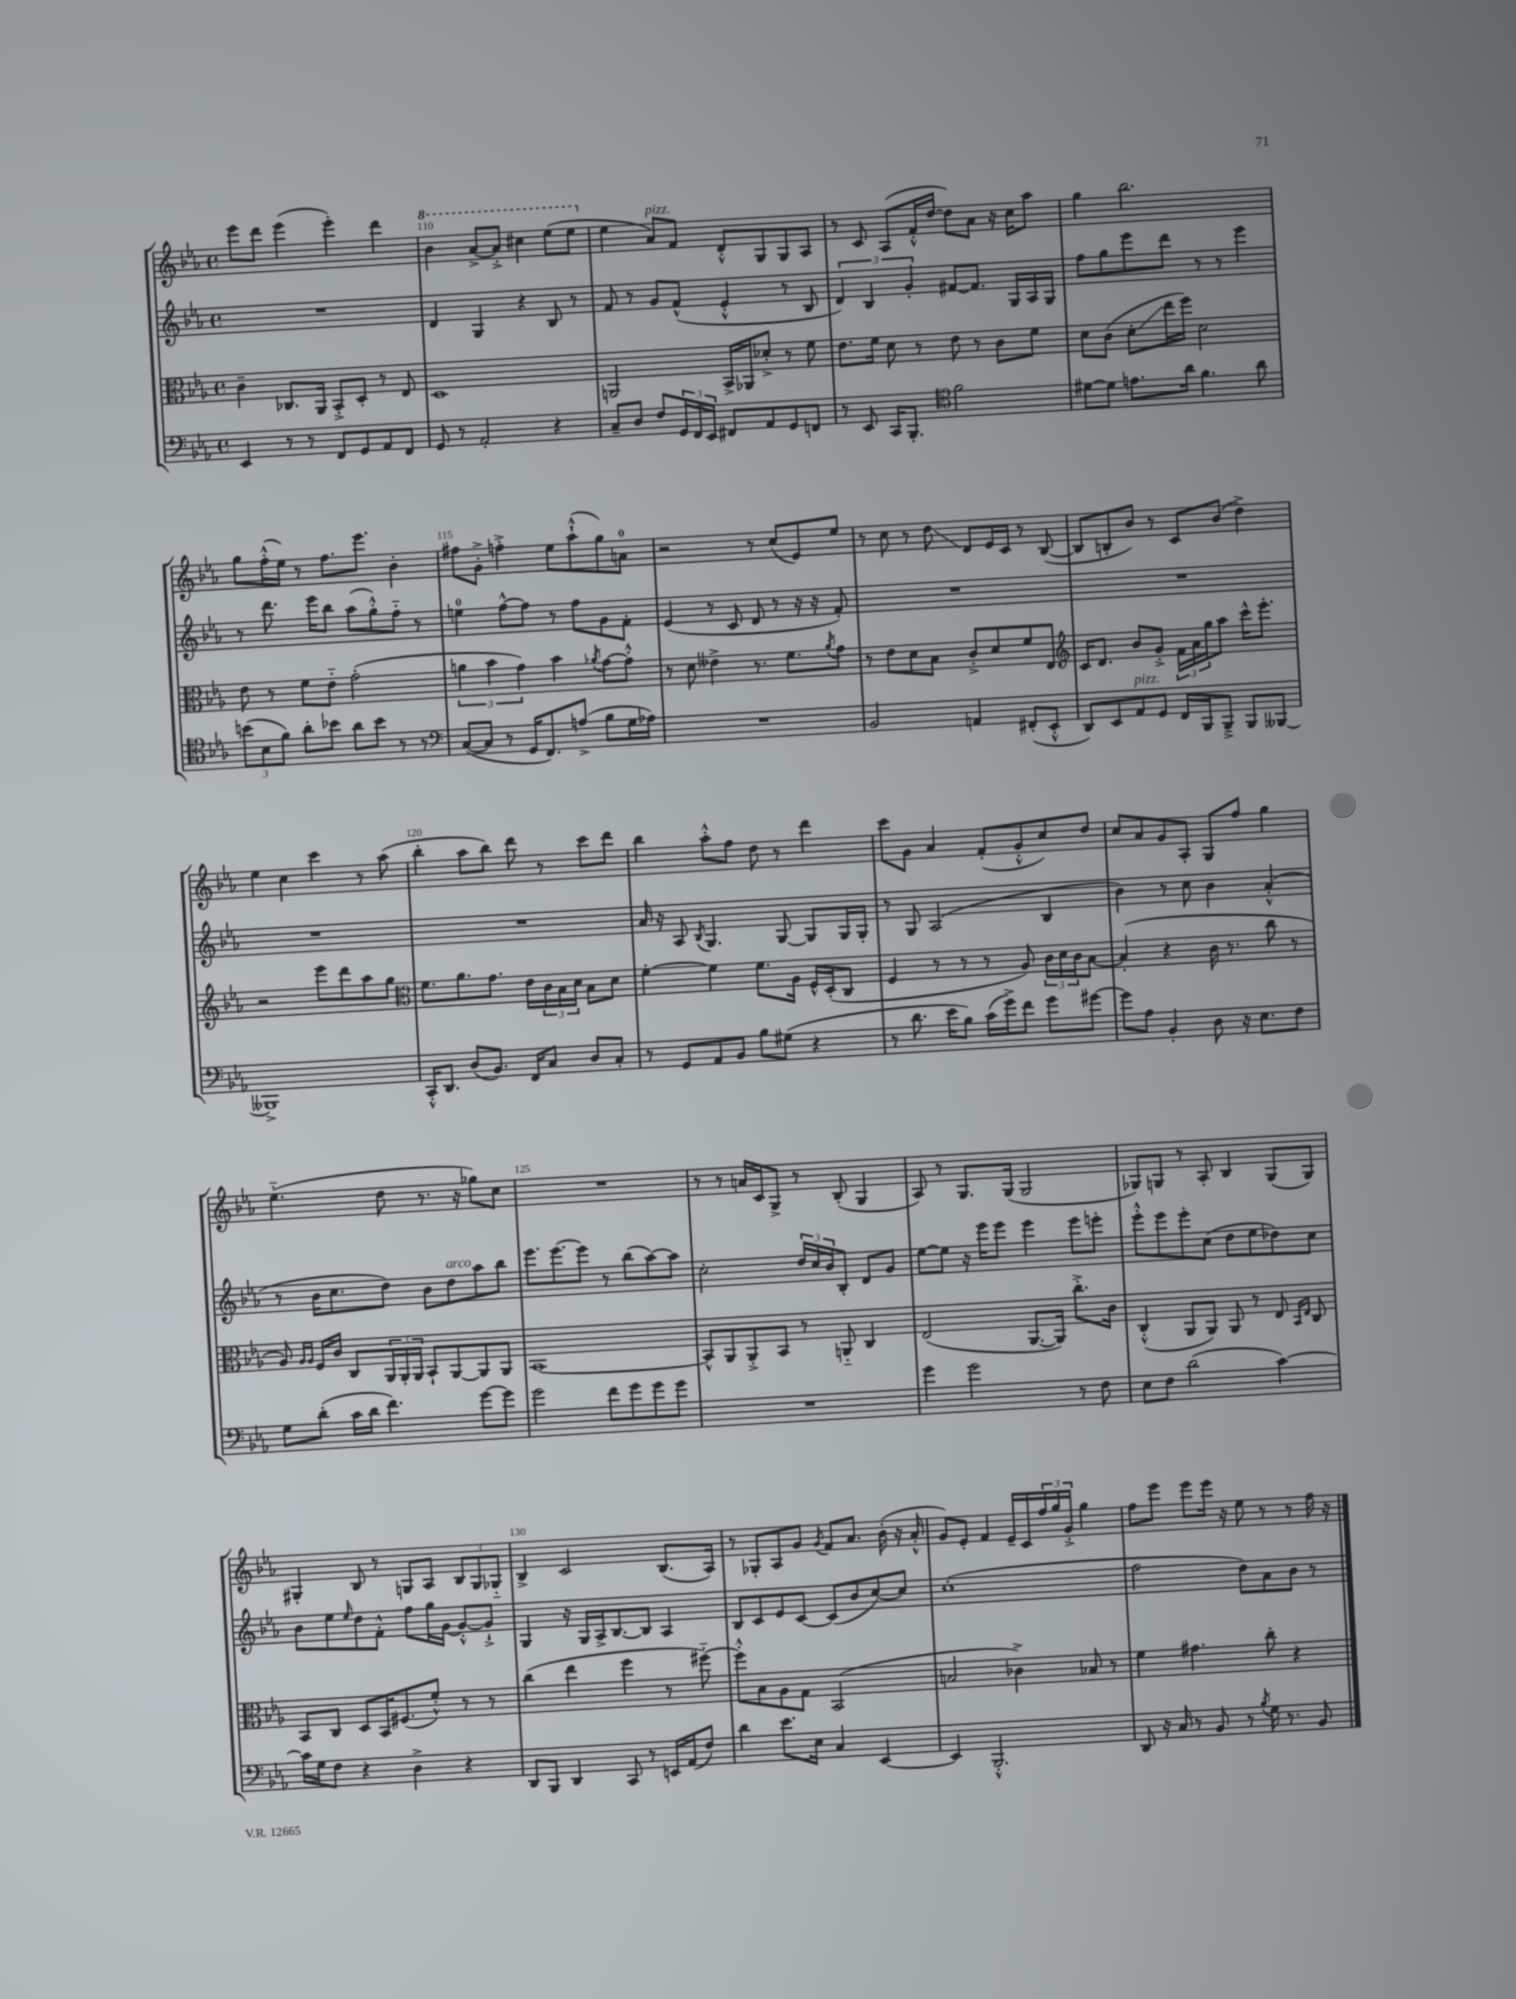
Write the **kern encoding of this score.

**kern	**kern	**kern	**kern
*staff4	*staff3	*staff2	*staff1
*clefF4	*clefC3	*clefG2	*clefG2
*k[b-e-a-]	*k[b-e-a-]	*k[b-e-a-]	*k[b-e-a-]
*M4/4	*M4/4	*M4/4	*M4/4
*met(c)	*met(c)	*met(c)	*met(c)
4EE-	4c~	1r	8eee-
.	.	.	8ddd
8r	8.C-	.	(4eee-
8r	.	.	.
.	16AA-	.	.
8FF	8BB-'^	.	4eee-')
8GG	8D'	.	.
8AA-	8r	.	4ddd
8FF	8E-	.	.
=	=	=	=
8GG	1D	4d	4bb-
8r	.	.	.
2AA-'	.	4G	[8aa-^
.	.	.	8aa-'^]
.	.	4r	4ccc#
4r	.	8B-	(8eee-
.	.	8r	8eee-
=	=	=	=
8C~	2AA	8f	4ee-
8D	.	8r	.
8F	.	8g	8a-)
24GG	.	(8f^^	8f
24FF	.	.	.
24EE-	.	.	.
8FF#	16BB-^	4e-'^^	8d'^^
.	16AA-	.	.
8AA-	8d-'^	.	8G
8GG	8r	8r	8G
8FF	8f	8B-	8A-
=	=	=	=
8r	8.e-	6d)	8r
8EE-	.	.	8c
.	.	6B-	.
.	16f	.	.
16CC	8d	.	(8A-
8.BBB-'	.	.	.
.	.	6g'	.
.	8r	.	16f'^^
.	.	.	[16dd
*clefC4	*	*	*
2f	8e-	[8f#	8dd])
.	8r	8.f#]	8a-
.	8c	.	16r
.	.	16G	16cc
.	8f	16A-	8aa-
.	.	16G	.
=	=	=	=
[8d#	8d	8ff	4gg
8d#]	(8c	8gg	.
8.e	8d'	8eee-	2.bb-
.	16ee-	8ddd	.
16a-	16ff)	.	.
4.f	2d	8r	.
.	.	8r	.
.	.	4eee-	.
8a-	.	.	.
=	=	=	=
(12b	8e-	8r	8gg
12B-	.	.	.
.	8r	8.ddd	(16ff'^^
12f)	.	.	.
.	.	.	16ee-)
8a-'	8f	.	8r
.	.	16eee-	.
8b-	8e-'~	8bb-	8.ff
8a-	(2g'	(8aa-	.
.	.	.	8.eee-
8b-	.	8gg'^^)	.
8r	.	8ff'~	4b-'
8r	.	8r	.
=	=	=	=
*clefF4	*	*	*
([8C	6a	4ee	8ff#
8C]	.	.	8g'^
.	6b-	.	.
8r	.	[8ff^^	4ff'^
.	6g)	.	.
16GG	.	8ff]	.
8.FF)	.	.	.
.	4b-	8r	8ee-
(8A^	.	8ff	(8aa-`^^
.	8qa-	.	.
8B-	[8g	8g	8gg)
16G	8g'^^]	8f'	8a
16A-)	.	.	.
=	=	=	=
1r	8r	(4e-	2r
.	8d	.	.
.	4e--^	8r	.
.	.	8c	.
.	8.r	8d	8r
.	.	8r	(8cc
.	8.f	.	.
.	.	16r	8e-)
.	.	16r	.
.	8qa-	.	.
.	8g	8f')	8ee-
=	=	=	=
2BB-	8r	1r	8r
.	8e-	.	8cc
.	8d	.	8r
.	8B-	.	8dd
4AA	8c'^	.	8d
.	8d	.	16e-
.	.	.	16c
(8FF#'	8f	.	8r
8EE-'^^	8E-	.	([8B-
=	=	=	=
*	*clefG2	*	*
8DD)	16c	1r	8B-]
.	8.d	.	.
8EE-	.	.	8B'
8AA-	8b-	.	8b-)
8GG	8g'^	.	8r
16FF	24f	.	8c
.	24a-	.	.
16BBB-	.	.	.
.	24gg	.	.
8BBB-~^	8aa-	.	(8b-
8BBB-	16ccc^^	.	4dd^)
.	8.eee-'	.	.
[8BBB--	.	.	.
=	=	=	=
1BBB--^]	2r	1r	4ee-
.	.	.	4cc
.	8eee-	.	4ccc
.	8ddd	.	.
.	8aa-	.	8r
.	8gg	.	(8aa-
=	=	=	=
*	*clefC3	*	*
16CC'^^	8.f	1r	4bb-'
8.DD	.	.	.
.	8.a-	.	.
(8D	.	.	8aa-
8.BB-)	8.g	.	8bb-)
.	.	.	8ddd
16FF	16e-	.	.
8C	24c	.	8r
.	24B-	.	.
.	24d	.	.
8D	8B-	.	8ccc
8C'	8d	.	8ddd
=	=	=	=
8r	[4f'	16a-	4bb-
.	.	16r	.
8GG	.	8A-	.
.	.	8qB-	.
8AA-	4f]	4.G	8aa-'^^
8BB-	.	.	8ff
8B-	8.f	.	8dd
(8G#	.	[8G	8r
.	16A-	.	.
4r	16F^^	8G]	4ddd
.	(16D'	.	.
.	8C	16G	.
.	.	16G'	.
=	=	=	=
8r	4F	8r	8ccc
8.d	.	8G	8g
.	8r	(2A-	4a-
16e-	.	.	.
8B-)	8r	.	.
(16c	8r	.	(8f'
16g^)	.	.	.
8f	8A-)	.	8g'^^
8g	24c	4B-	8cc)
.	24d	.	.
.	24c	.	.
[8g#	[8B-	.	8dd
=	=	=	=
8g#]	(4B-']	4b-)	8cc
8A-	.	.	8a-
4BB-'	4r	8r	8g
.	.	8cc	8A-'
8D	16c	4b-	8G
.	8.r	.	.
16r	.	.	8ff
8.E-	.	.	.
.	8cc	(4a-'^^	4gg
8F	8r	.	.
=	=	=	=
8G	8A-)	8r	(4.ee-'~
.	16qqA-	.	.
.	16qqA-	.	.
(8d'	16F	16b-	.
.	16c	8.cc	.
16c	8C	.	.
16d	.	.	.
4.f)	24AA-	8dd)	8dd
.	24AA-'	.	.
.	24AA-	.	.
.	8BB-`	8b-	8.r
.	[8AA-	8dd	.
.	.	.	16r
[8g	8AA-]	8aa-	8gg-)
8g]	8AA-	8bb-	8cc
=	=	=	=
2g	[1BB-	8.eee-	1r
.	.	[8.eee-	.
.	.	8eee-]	.
8f	.	8r	.
8g	.	(8bb-	.
8g	.	[8aa-)	.
8g	.	8aa-]	.
=	=	=	=
1r	8BB-^^]	2cc'	8r
.	8AA-	.	8r
.	8AA-'^	.	16a
.	.	.	16c
.	8BB-	.	8G^
.	8r	24dd	8r
.	.	24cc	.
.	.	24b-	.
.	8AA'~	8B-'	(8B-'
.	4C	8d	4G
.	.	8g	.
=	=	=	=
4g	(2E-	[8ee-	8A-)
.	.	8ee-]	8r
2g	.	16r	8.G
.	.	16eee-	.
.	.	8eee-	.
.	.	.	(16G
.	[8.AA-	4eee-	2G
.	16AA-])	.	.
8r	8.cc'^	8eee-	.
8F	.	8eee'	.
.	16c	.	.
=	=	=	=
8E-	(4C'^^	8eee-'^^	8G-)
8F	.	8eee-	8G
(2d	8AA-	8eee-'	8r
.	8AA-)	(8cc	8A-'
.	8AA-	8dd	4B-
.	8r	8ee-	.
[4c)	8E-	8dd-)	(8G
.	16qqBB-	.	.
.	16qqE-	.	.
.	8C	8cc	8G)
=	=	=	=
16c]	8BB-	8b-	4G#'
16G	.	.	.
8F	8C	8ee-	.
.	.	16qqee-	.
4r	8D	8dd	8B-
.	16BB-	8f'^^	8r
.	(8.F#	.	.
4D^	.	8ff	8G
.	8f'^^)	16gg	8A-
.	.	[16g	.
4r	8r	8g'^^_	12B-
.	.	.	12G
.	8r	8g`^]	.
.	.	.	12G-'~
=	=	=	=
8DD	(4cc	4G	4B-^
8BBB-	.	.	.
4DD	4ee-	16r	2c
.	.	16G	.
.	.	16A-^	.
.	.	[8.B-	.
8CC	4ff	.	.
8r	.	8B-]	.
16EE	8r	4A-	(8.B-
(16AA-	.	.	.
8F)	[8ff#'~)	.	.
.	.	.	16A-)
=	=	=	=
4d	8ff#'^^]	8B-	8r
.	8B-	8c	8G-'
8.e-	8A-	8e-	8A-
.	8G	[8c	8g
16E-	.	.	.
.	.	.	8qg
4C	(2BB-	(8c]	8f
.	.	8b-	8.a-
[4EE-	.	[8cc)	.
.	.	.	(16b-'
.	.	8cc]	16r
.	.	.	16a-'^^
=	=	=	=
4EE-]	2B	(1cc'	8g)
.	.	.	8e-'
2.BBB-'^^	.	.	4f
.	4c-^)	.	16e-~
.	.	.	16c
.	.	.	24ff
.	.	.	24gg
.	.	.	24g'^
.	8B-	.	4gg
.	8r	.	.
=	=	=	=
8DD	4f	2ff	8ff
16r	.	.	8eee-
16C	.	.	.
8r	4.g#	.	8eee-
8BB-	.	.	16eee-
.	.	.	16r
8r	.	8dd)	8ee-
8qB-	.	.	.
16G	8cc'	8a-	8r
8.r	.	.	.
.	4r	8b-	8r
8BB-	.	8r	16ff
.	.	.	16r
==	==	==	==
*-	*-	*-	*-
